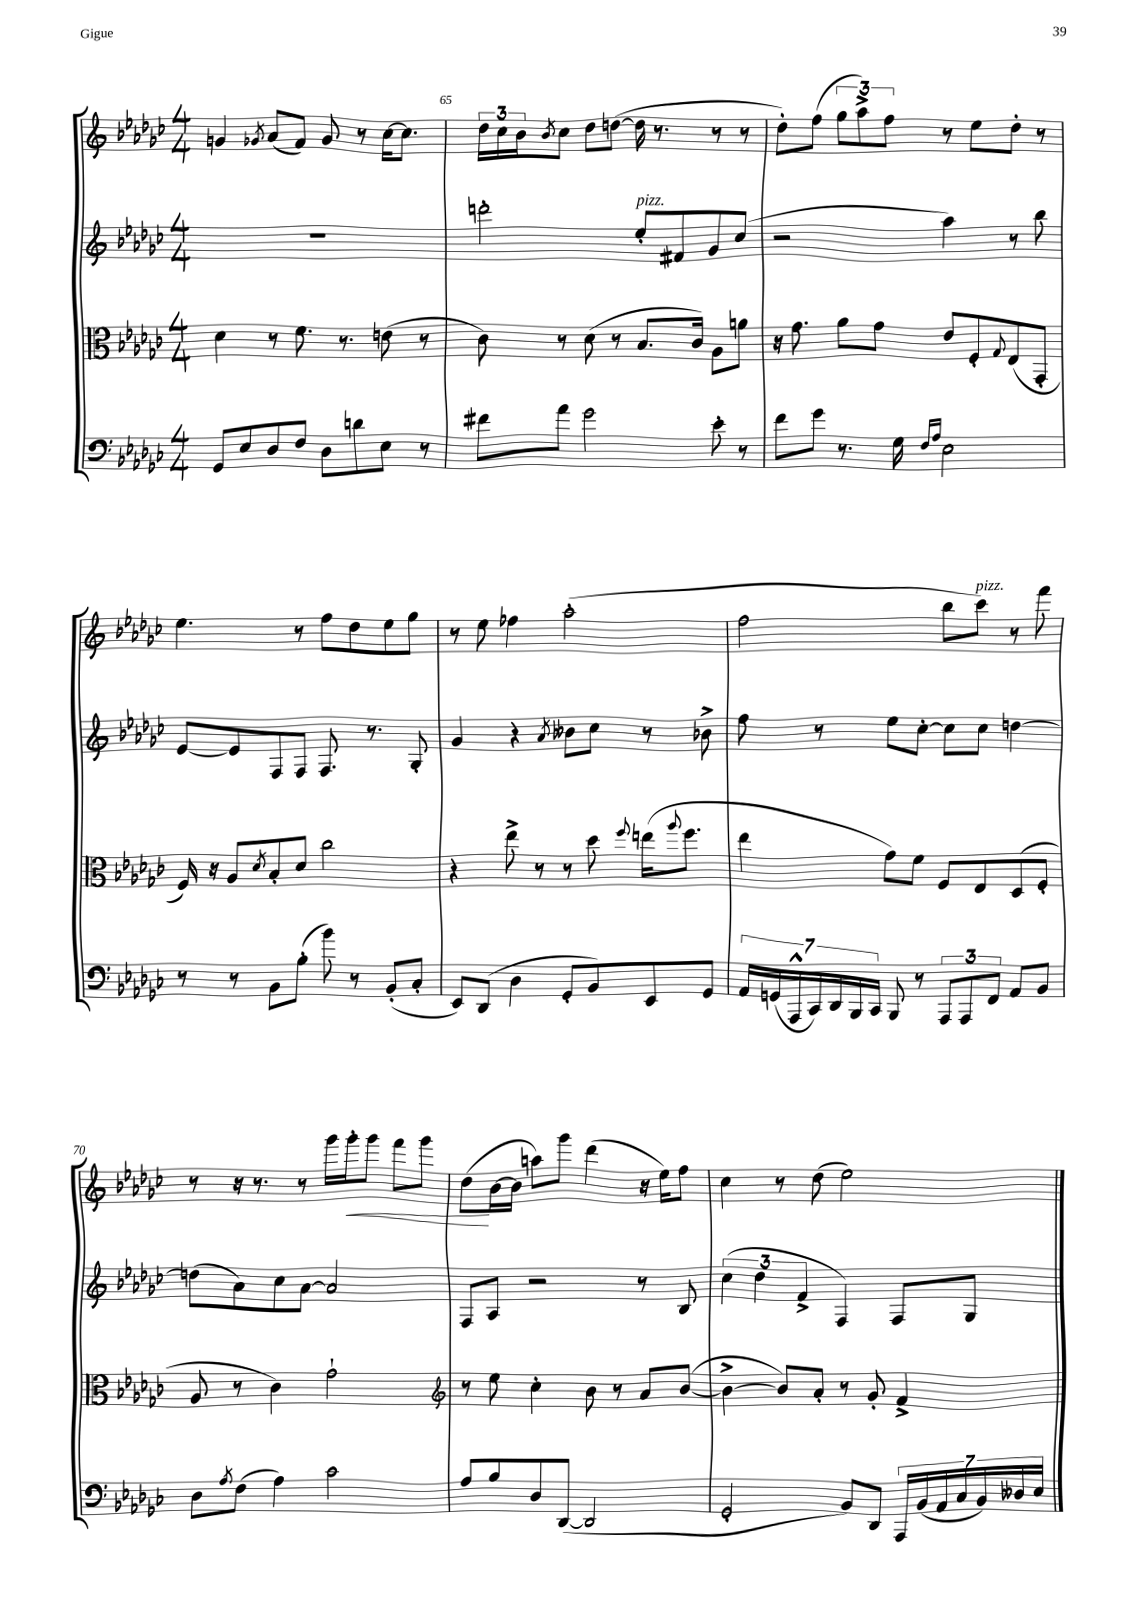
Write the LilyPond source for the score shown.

<<
\new StaffGroup <<
\new Staff = "s0" {
    \clef treble \key ges \major \numericTimeSignature \time 4/4
    g'4 \acciaccatura { ges'8 } aes'8( f'8) ges'8 r8 ces''16~ ces''8. |
    \tuplet 3/2 { des''16 ces''16 bes'16 } \acciaccatura { bes'8 } ces''8 des''8 d''8~( d''16 r8. r8 r8 |
    des''8-.) f''8( \tuplet 3/2 { ges''8 aes''8->) f''8 } r8 ees''8 des''8-. r8 |
    ees''4. r8 f''8 des''8 ees''8 ges''8 |
    r8 ees''8 fes''4 aes''2-.( |
    f''2 bes''8 ces'''8^\markup { \italic "pizz." }) r8 f'''8 |
    r8 r16 r8. r8 ges'''16 ges'''16-.\< ges'''8 f'''8 ges'''8 |
    des''8\!( bes'16~ bes'16 a''8) ges'''8 des'''4( r16 ees''16) f''8 |
    ces''4 r8 des''8( ees''2) \bar "|." |
}
\new Staff = "s1" {
    \clef treble \key ges \major \numericTimeSignature \time 4/4
    R1 |
    d'''2-. ees''8-.^\markup { \italic "pizz." } fis'8 ges'8 ces''8( |
    r2 aes''4) r8 bes''8 |
    ees'8~ ees'8 f8 f8 f8. r8. ges8-. |
    ges'4 r4 \acciaccatura { aes'8 } beses'8 ces''8 r8 bes'8-> |
    f''8 r8 ees''8 ces''8~-. ces''8 ces''8 d''4~ |
    d''8( aes'8) ces''8 aes'8~ aes'2 |
    f8 aes8 r2 r8 bes8 |
    \tuplet 3/2 { ces''4( des''4 f'4-> } f4) f8 ges8 \bar "|." |
}
\new Staff = "s2" {
    \clef alto \key ges \major \numericTimeSignature \time 4/4
    des'4 r8 f'8. r8. e'8( r8 |
    ces'8) r8 des'8( r8 bes8. ces'16) aes8 a'8 |
    r16 ges'8. aes'8 ges'8 ees'8 f8-. \appoggiatura { ges8 } ees8( ges,8-. |
    f16) r16 aes8 \acciaccatura { des'8 } bes8-. des'8 ces''2 |
    r4 ees''8-> r8 r8 des''8 \appoggiatura { f''8 } e''16( \appoggiatura { aes''8 } f''8. |
    ees''4 ges'8) f'8 f8 ees8 des8( f8-. |
    aes8 r8 ces'4) ges'2-! |
    \clef treble r8 ees''8 ces''4-. bes'8 r8 aes'8 bes'8~( |
    bes'4~-> bes'8) aes'8-. r8 ges'8-. f'4-> \bar "|." |
}
\new Staff = "s3" {
    \clef bass \key ges \major \numericTimeSignature \time 4/4
    ges,8 ees8 des8 f8 des8 d'8 ees8 r8 |
    fis'8 aes'8 ges'2 ees'8-. r8 |
    f'8 ges'8 r8. ges16 \grace { f16 aes16 } ees2 |
    r8 r8 bes,8 bes8-.( bes'8) r8 bes,8-.( ces8-. |
    ees,8) des,8( des4 ges,8-. bes,8) ees,8 ges,8 |
    \tuplet 7/4 { aes,16 g,16( aes,,16-^ ces,16) des,16 bes,,16 ces,16 } bes,,8 r8 \tuplet 3/2 { aes,,8 aes,,8 f,8 } aes,8 bes,8 |
    des8 \acciaccatura { aes8 } f8( aes4) ces'2 |
    aes8 bes8 des8 des,8~( des,2 |
    ges,2-. bes,8) des,8 \tuplet 7/4 { aes,,16 bes,16( aes,16 ces16 bes,16) deses16 ees16 } \bar "|." |
}
>>
>>
\layout { \context { \Score currentBarNumber = #64 \override BarNumber.break-visibility = ##(#f #t #t) barNumberVisibility = #(every-nth-bar-number-visible 5) } }
